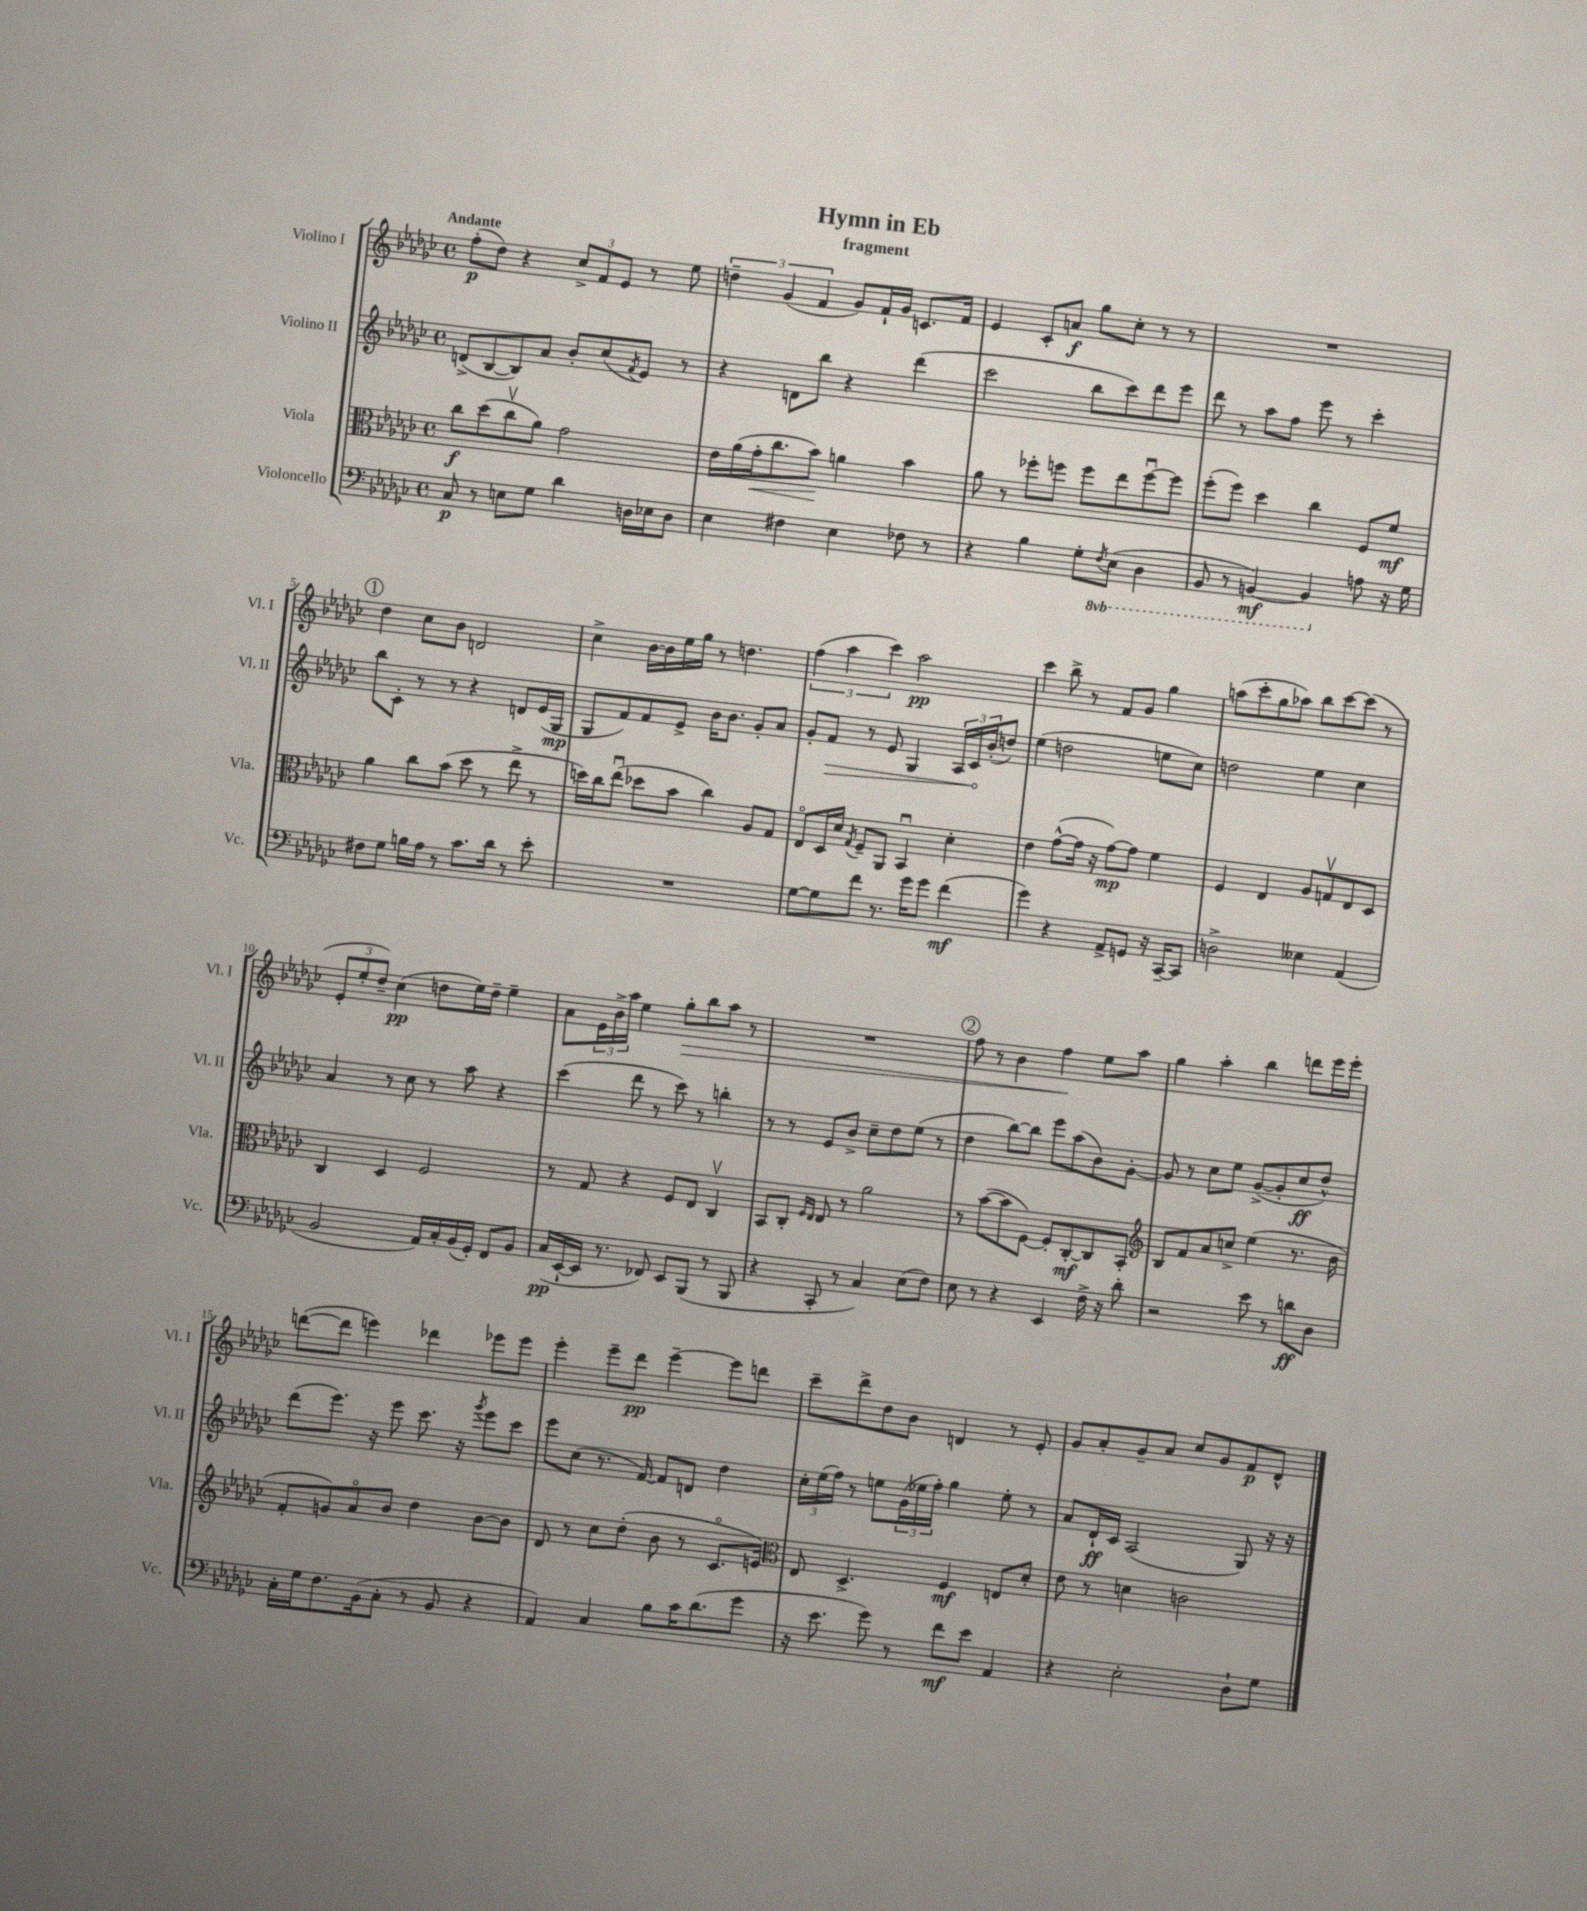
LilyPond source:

\header { title = "Hymn in Eb" subtitle = "fragment" }
<<
\new StaffGroup <<
\new Staff = "s0" \with { instrumentName = "Violino I" shortInstrumentName = "Vl. I" } {
    \clef treble \key ges \major \defaultTimeSignature \time 4/4 \tempo "Andante"
    f''8-.\p( des''8) r4 \tuplet 3/2 { ces''8-> f'8 ees'8 } r8 ees''8 |
    \tuplet 3/2 { d''4-- ges'4( f'4 } ges'8) f'16-! ges'16 c'8. f'16 |
    ees'4 ces'8-. a'8\f ges''8 ces''8-. r8 r8 |
    R1 |
    \mark \markup { \circle "1" } des''4 ces''8 bes'8 d'2 |
    ces''4-> bes'16~ bes'16 ees''16 ges''16 r8 d''4. |
    \tuplet 3/2 { f''4( aes''4 ces'''4) } aes''2\pp |
    ces'''4 bes''8-> r8 f'8 ges'8 ges''4 |
    a''8( ces'''8-. ges''8 aes''8) bes''8 ces'''8~ ces'''8( r8 |
    \tuplet 3/2 { ees'8-. ees''8-. des''8--) } ces''4\pp( d''8 ees''16) d''16-- ees''4-- |
    aes'8 \tuplet 3/2 { ees'16 bes'16-> aes''16 } ees''4 ges''8-.\> bes''8 aes''8 r8 |
    R1 |
    \mark \markup { \circle "2" } f''8 r8 bes'4 f''4\! ees''8 aes''8 |
    ges''4 aes''4-. bes''4 d'''8 ees'''16 ees'''16-. |
    d'''8~( d'''8 e'''4) des'''4 ees'''8 ees'''8 |
    ees'''4-. ees'''8-- des'''8\pp ees'''4~-- ees'''8 d'''8 |
    ces'''8-- des'''8-> des''8 bes'8 d'4 r8 ees'8-. |
    ges'8 aes'8-. ges'8-- aes'8 ces''8 ges'8 f'8\p des'8-^ \bar "|." |
}
\new Staff = "s1" \with { instrumentName = "Violino II" shortInstrumentName = "Vl. II" } {
    \clef treble \key ges \major \defaultTimeSignature \time 4/4
    d'8->( bes8~ bes8) aes'8 bes'8-. ces''8( \acciaccatura { f'8 } ees'8) r8 |
    r4 d'8 bes''8 r4 des'''4( |
    ces'''2 bes''8 ces'''8) des'''8 ees'''8 |
    des'''8 r8 aes''8 f''8 ees'''8 r8 ces'''4-. |
    \mark \markup { \circle "1" } bes''8 ces'8-. r8 r8 r4 d'8 ees'16( ges16\mp |
    ges8 f'8) f'8 ees'8-> bes'16 bes'8. ges'8-. aes'8 |
    ges'8-. \once \override Hairpin.circled-tip = ##t f'8\> r8 ees'8 ges4 \tuplet 3/2 { aes16 ces'16\! bes'16-.( } d''8) |
    ees''4( d''2 e''8 ces''8) |
    d''2 ees''4 ces''4 |
    aes'4 r8 ces''8 r8 aes''8 r4 |
    ces'''4( des'''8 r8 ces'''8) r8 b''4-. |
    r8 r8 ees'8 bes'8-> ces''8-- des''8 ees''8( r8 |
    \mark \markup { \circle "2" } des''4 bes''8~) bes''8 ees'''8 aes''8( bes'8) ges'8~-. |
    ges'8 r8 ces''8 ees''8 ges'8~->( ges'8-. ces''8\ff des''8-^) |
    des'''8( ees'''8.) r16 ees'''8 ces'''8. r16 \acciaccatura { ges'''8 } ees'''8 ces'''8 |
    ees'''8 ces''8( r8. f'16~) f'8 d'8 des''4 |
    \tuplet 3/2 { ces''16-. ees''16( f''16) } r8 e''8 \tuplet 3/2 { ges'16( ees''16 f''16-.) } ges''4 ees''8-. r8 |
    aes'8 des'16-!\ff ces'16 aes2( ges8) r16 r16 \bar "|." |
}
\new Staff = "s2" \with { instrumentName = "Viola" shortInstrumentName = "Vla." } {
    \clef alto \key ges \major \defaultTimeSignature \time 4/4
    ces''8\f des''8( ces''8\upbow aes'8) ges'2 |
    ees'16 aes'16( ges'16-.\< ces''8. bes'8\!) a'4 bes'4 |
    aes'8 r8 fes''8-. f''8 f''8 ees''8 f''8~\downbow f''8 |
    f''8-.( f''8) des''4 ces''4 f8 f'8\mf |
    \mark \markup { \circle "1" } aes'4 ces''8 bes'8( des''8 r8 ees''8-> r8 |
    d''16) ces''16 ees''8\downbow( des''8 bes'8 ces''4) aes8 ges8 |
    ees8\flageolet des16 des'16 \acciaccatura { ges8 } f8-- aes,8 bes,4\downbow des'4-. |
    ees'4 ges'8~-^( ges'16 r16 ges'8~\mp) ges'8 f'4 |
    f4 ees4 aes8 g8\upbow ees8 des8 |
    ces4 des4 f2 |
    r8 ges8 r4 f8 ees8 ces4\upbow |
    bes,8 ces8-. \grace { f16 ees16 } ees8 r8 aes'2 |
    \mark \markup { \circle "2" } r8 bes'8~( bes'8 f8~) f8-. ces8~-.\mf ces8 bes,8-. |
    \clef treble bes8 f'8 aes'8 c''8-> ees''4( r8. bes'16 |
    f'8-. g'8) aes'8\flageolet bes'8 des''4 bes'8~ bes'8 |
    des'8 r8 ces''8 des''8-.( bes'8 r8 ces'8.\flageolet e'16) |
    \clef alto ees8 des4.-> f4\mf e8 des'8-. |
    ees'8 r8 d'4 c'2 \bar "|." |
}
\new Staff = "s3" \with { instrumentName = "Violoncello" shortInstrumentName = "Vc." } {
    \clef bass \key ges \major \defaultTimeSignature \time 4/4 \set Staff.ottavationMarkups = #ottavation-simple-ordinals
    ces8\p r8 e8 ges8 des'4 d16 ees16 d8 |
    ees4 fis4 ees4 fes8 r8 |
    r4 bes4 ges8-. \ottava #-1 \acciaccatura { f,8 } ees,8( des,4 |
    bes,,8 r8 b,,4~\mf) b,,4 \ottava #0 a8 r16 ges16 |
    \mark \markup { \circle "1" } fis8 ges8 b16 aes16 r8 ces'8. des'16 r8 ees'8-. |
    R1 |
    ges8~ ges8 f'8 r8. ges'16 ges'8 f'4\mf( |
    ges'4) r4 aes,8-> g,8 r16 ces,16~-- ces,8 |
    d2-> eeses4 aes,4( |
    bes,2 aes,16) ces16-. bes,16( ges,16-.) f,8 bes,8 |
    ces16\pp( ees,16~-! ees,16 r8. fes,8) ees,8 bes,,8( r8 bes,,8 |
    r4 ces,8-. r8 ces4) ees8( f8) |
    \mark \markup { \circle "2" } ees8 r8 r4 ees,4 f16-> r16 des'8-. |
    r2 ees'8 r8 d'8\ff des8 |
    ces16-. ges16 f8. bes,16( ces8-. r8 bes,8 r4 |
    aes,4) ces4 bes8 ces'16 des'8.( ges'8 |
    r16 ees'8. ges'8) r8 f'8\mf ees'8 aes,4 |
    r4 ees2-. des8-! ges8 \bar "|." |
}
>>
>>
